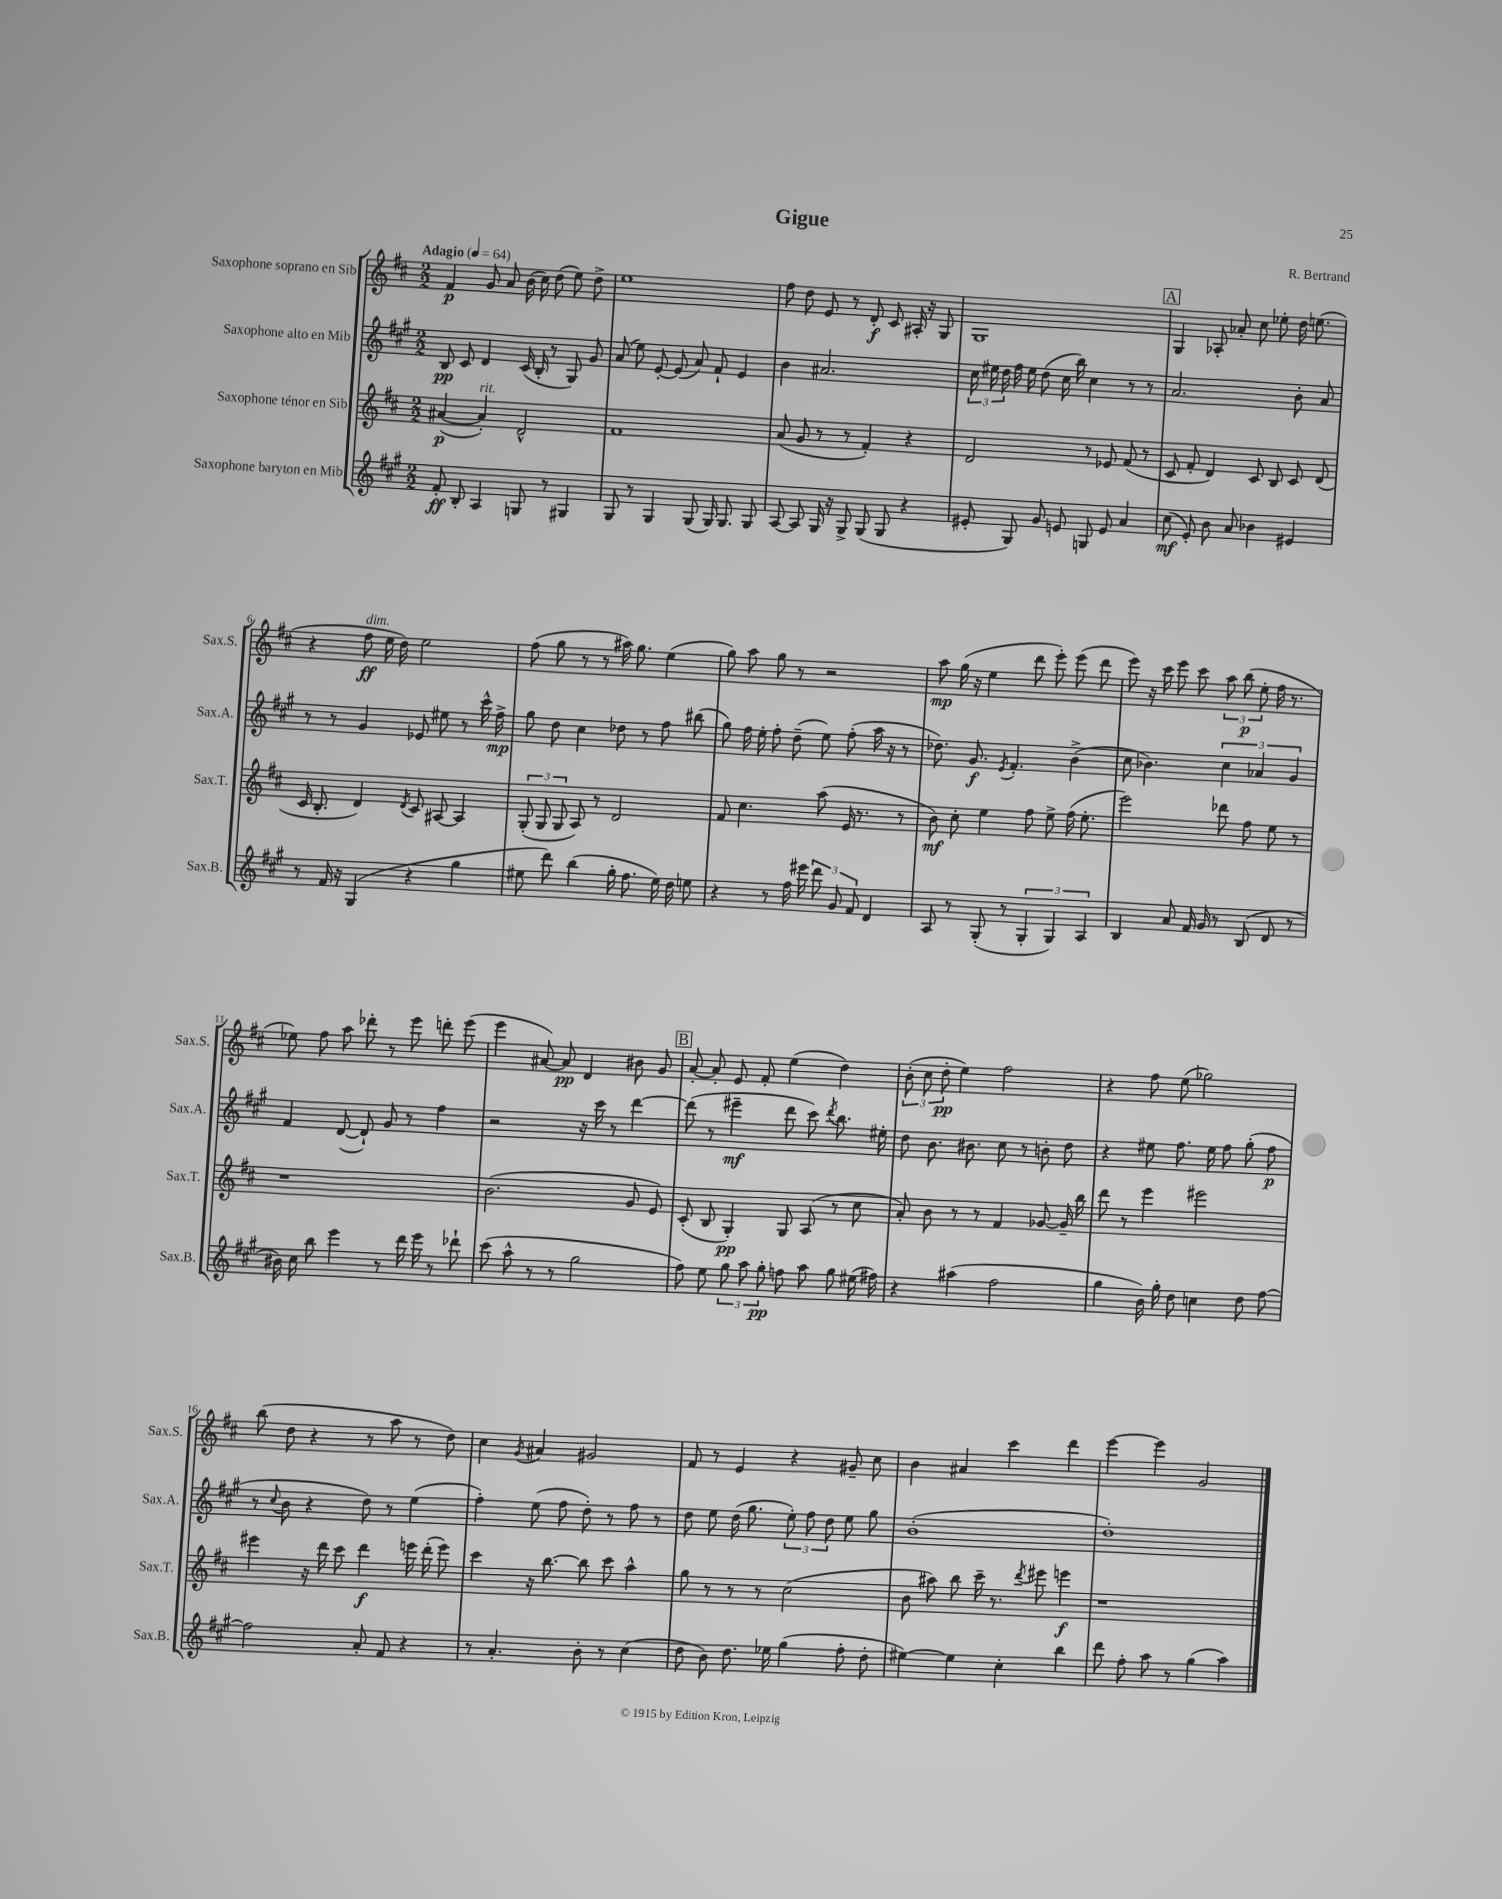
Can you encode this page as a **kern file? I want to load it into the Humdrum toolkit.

**kern	**dynam	**kern	**dynam	**kern	**dynam	**kern	**dynam
*part4	*part4	*part3	*part3	*part2	*part2	*part1	*part1
*staff4	*staff4	*staff3	*staff3	*staff2	*staff2	*staff1	*staff1
*I"Saxophone baryton en Mib	*	*I"Saxophone ténor en Sib	*	*I"Saxophone alto en Mib	*	*I"Saxophone soprano en Sib	*
*I'Sax.B.	*	*I'Sax.T.	*	*I'Sax.A.	*	*I'Sax.S.	*
*clefG2	*	*clefG2	*	*clefG2	*	*clefG2	*
*k[f#c#g#]	*	*k[f#c#]	*	*k[f#c#g#]	*	*k[f#c#]	*
*M2/2	*	*M2/2	*	*M2/2	*	*M2/2	*
*MM64	*	*MM64	*	*MM64	*	*MM64	*
=1	=1	=1	=1	=1	=1	=1	=1
!	!	!	!	!	!	!LO:TX:a:B:t=Adagio	!
8f#'/	ff	([4a#X/	p	8B/	pp	4f#/	p
8B'/	.	.	.	8c#/	.	.	.
!	!	!LO:TX:a:i:t=rit.	!	!	!	!	!
4A/	.	4a#'/])	.	4d/	.	8g/	.
.	.	.	.	.	.	8a/	.
8Gn/	.	2d^^/	.	(16c#/	.	(16b\	.
.	.	.	.	16B'/	.	16cc#\)	.
8r	.	.	.	8r	.	(8dd\	.
4G#X/	.	.	.	8G#/)	.	8ee\)	.
.	.	.	.	8g#/	.	8dd^\	.
=2	=2	=2	=2	=2	=2	=2	=2
8G#/	.	1f#	.	(8a/	.	1ee	.
8r	.	.	.	8ee\)	.	.	.
4G#/	.	.	.	[8e'/	.	.	.
.	.	.	.	(8e/]	.	.	.
(8G#/	.	.	.	8a/)	.	.	.
16G#/)	.	.	.	8f#`/	.	.	.
8.G#/	.	.	.	.	.	.	.
.	.	.	.	4e/	.	.	.
8G#/	.	.	.	.	.	.	.
=3	=3	=3	=3	=3	=3	=3	=3
[8A/	.	(8a/	.	4b\	.	8ff#\	.
8A/]	.	8g/	.	.	.	8dd\	.
16G#/	.	8r	.	2.a#X/	.	8e/	.
16r	.	.	.	.	.	.	.
8G#^/	.	8r	.	.	.	8r	.
(8G#/	.	4f#'/)	.	.	.	8d'/	f
8G#/	.	.	.	.	.	8c#/	.
4r	.	4r	.	.	.	16A#X'/	.
.	.	.	.	.	.	16r	.
.	.	.	.	.	.	8G/	.
=4	=4	=4	=4	=4	=4	=4	=4
8e#X'/	.	2d/	.	24cc#\	.	1G	.
.	.	.	.	24ee#X\	.	.	.
.	.	.	.	24dd\	.	.	.
8G#/)	.	.	.	16ff#\	.	.	.
.	.	.	.	16ee#\	.	.	.
8g#/	.	.	.	(8dd\	.	.	.
8en/	.	.	.	16cc#\	.	.	.
.	.	.	.	16bb\)	.	.	.
8Gn/	.	8r	.	4cc#\	.	.	.
8e/	.	8e-X/	.	.	.	.	.
4a/	.	(8f#/	.	8r	.	.	.
.	.	8r	.	8r	.	.	.
!!LO:REH:place=s1:t=A
=5	=5	=5	=5	=5	=5	=5	=5
(8cc#\	mf	8c#/	.	2.a/	.	4G/	.
8e'/)	.	8f#'/	.	.	.	.	.
8b\	.	4d/)	.	.	.	8A-X'/	.
8a/	.	.	.	.	.	8a-X'/	.
4b-X\	.	8c#/	.	.	.	8cc#\	.
.	.	8B/	.	.	.	8ee-X'\	.
4e#X/	.	8c#/	.	8b'\	.	16dd\	.
.	.	.	.	.	.	(8.een\	.
.	.	(8d/	.	8a/	.	.	.
!!LO:LB:g=z
=6	=6	=6	=6	=6	=6	=6	=6
8r	.	16c#/	.	8r	.	4r	.
.	.	8.B'/	.	.	.	.	.
16f#/	.	.	.	8r	.	.	.
16r	.	.	.	.	.	.	.
!	!	!	!	!	!	!LO:TX:a:i:t=dim.	!
(4G#/	.	4d/)	.	4g#/	.	8ff#\	ff
.	.	.	.	.	.	16ee\	.
.	.	.	.	.	.	16dd\)	.
.	.	8qd/	.	.	.	.	.
4r	.	8c#/	.	8e-X/	.	2ee\	.
.	.	[8A#X/	.	8ee#X\	.	.	.
4gg#\	.	4A#/]	.	8r	.	.	.
.	.	.	.	16ccc#^^\	.	.	.
.	.	.	.	16ff#^\	mp	.	.
=7	=7	=7	=7	=7	=7	=7	=7
8ee#X\	.	(12G'/	.	8gg#\	.	(8ff#\	.
.	.	12G/	.	.	.	.	.
8ddd\)	.	.	.	8dd\	.	8gg\	.
.	.	12G/	.	.	.	.	.
(4bb\	.	8A/)	.	4cc#\	.	8r	.
.	.	8r	.	.	.	8r	.
16gg#'\	.	2d/	.	8dd-X\	.	16aa#X\)	.
8.ff#\	.	.	.	.	.	8.gg\	.
.	.	.	.	8r	.	.	.
16ee#\)	.	.	.	8ff#\	.	(4ee\	.
16dd\	.	.	.	.	.	.	.
8een\	.	.	.	(8bb#X\	.	.	.
=8	=8	=8	=8	=8	=8	=8	=8
4r	.	8f#/	.	8gg#\)	.	8gg\)	.
.	.	4.cc#\	.	16ff#\	.	8aa\	.
.	.	.	.	16ee'\	.	.	.
8r	.	.	.	8ff#'\	.	8gg\	.
16ff#\	.	.	.	(8dd~\	.	8r	.
16eee#X\	.	.	.	.	.	.	.
12ddd\	.	(8aa\	.	8ee\)	.	2r	.
12g#/	.	.	.	.	.	.	.
.	.	16e/	.	(8ff#'\	.	.	.
12f#/	.	.	.	.	.	.	.
.	.	8.r	.	.	.	.	.
4d/	.	.	.	16aa\	.	.	.
.	.	.	.	16r	.	.	.
.	.	8r	.	8r	.	.	.
=9	=9	=9	=9	=9	=9	=9	=9
8A/	.	8b\)	mf	8.dd-X\)	.	8aa\	mp
8r	.	8cc#'\	.	.	.	(16gg\	.
.	.	.	.	8.g#/	f	16r	.
(8G#'/	.	4ee\	.	.	.	4ee\	.
.	.	.	.	8qe/	.	.	.
8r	.	.	.	4.f#'/	.	.	.
6G#'/	.	8ff#\	.	.	.	8ddd\	.
.	.	8ee^\	.	.	.	8eee'\)	.
6G#/)	.	.	.	.	.	.	.
.	.	(16ff#\	.	(4b^\	.	(8eee\	.
.	.	8.ee'\	.	.	.	.	.
6A/	.	.	.	.	.	.	.
.	.	.	.	.	.	8ddd\	.
=10	=10	=10	=10	=10	=10	=10	=10
4B/	.	2eee\)	.	8cc#\	.	8eee\)	.
.	.	.	.	4.b-X\)	.	16r	.
.	.	.	.	.	.	16ccc#\	.
8a/	.	.	.	.	.	8eee\	.
16f#/	.	.	.	.	.	8ccc#\	.
16g#/	.	.	.	.	.	.	.
8r	.	8ddd-X\	.	6cc#\	.	12aa\	.
.	.	.	.	.	.	(12bb\	p
(8B/	.	8ff#\	.	.	.	.	.
.	.	.	.	6a-X/	.	12ee'\	.
8d/	.	8ee\	.	.	.	16ff#\	.
.	.	.	.	.	.	8.r	.
.	.	.	.	6g#/	.	.	.
8r	.	8r	.	.	.	.	.
!!LO:LB:g=z
=11	=11	=11	=11	=11	=11	=11	=11
16b#X\)	.	1r	.	4f#/	.	8ee-X\)	.
16cc#\	.	.	.	.	.	.	.
8bb\	.	.	.	.	.	8ff#\	.
4eee\	.	.	.	([8d/	.	8aa\	.
.	.	.	.	8d`/])	.	8ddd-X'\	.
8r	.	.	.	8g#/	.	8r	.
16ddd\	.	.	.	8r	.	8eee\	.
16eee\	.	.	.	.	.	.	.
8r	.	.	.	4ff#\	.	8dddn'\	.
8ddd-X`\	.	.	.	.	.	(8eee\	.
=12	=12	=12	=12	=12	=12	=12	=12
(8ccc#\	.	(2.b\	.	2r	.	4eee\	.
8aa^^\	.	.	.	.	.	.	.
8r	.	.	.	.	.	[8a#X/)	.
8r	.	.	.	.	.	8a#/]	pp
2gg#\	.	.	.	16r	.	4d/	.
.	.	.	.	16ccc#\	.	.	.
.	.	.	.	8r	.	.	.
.	.	8g/	.	[4ddd\	.	8b#X\	.
.	.	8e/)	.	.	.	8g/	.
!!LO:REH:place=s1:t=B
=13	=13	=13	=13	=13	=13	=13	=13
8ff#\)	.	(8c#'/	.	(8ddd\]	.	[8a'/	.
8ee\	.	8B/	.	8r	.	8a'/]	.
12gg#\	.	4G'/)	pp	4eee#X~\	mf	8e/	.
12aa\	.	.	.	.	.	.	.
.	.	.	.	.	.	8f#'/	.
12gg#'\	pp	.	.	.	.	.	.
8ffn\	.	8G/	.	8ddd\	.	(4ee\	.
8aa\	.	(8A/	.	8ccc#\)	.	.	.
.	.	.	.	8qddd/	.	.	.
8gg#\	.	8r	.	8.bb\	.	4dd\)	.
(16ee#X\	.	8cc#\	.	.	.	.	.
16ff#X\)	.	.	.	16ee#X'\	.	.	.
=14	=14	=14	=14	=14	=14	=14	=14
4r	.	8a'/)	.	8dd\	.	(12b'\	.
.	.	.	.	.	.	12cc#\	.
.	.	8b\	.	8.b\	.	.	.
.	.	.	.	.	.	12dd'\	pp
(4aa#X\	.	8r	.	.	.	4ee\)	.
.	.	.	.	8.b#X\	.	.	.
.	.	8r	.	.	.	.	.
2ff#\	.	4f#/	.	8cc#\	.	2ff#\	.
.	.	.	.	8r	.	.	.
.	.	[8g-X/	.	8bn'\	.	.	.
.	.	16g-~/]	.	8dd\	.	.	.
.	.	16bb\	.	.	.	.	.
=15	=15	=15	=15	=15	=15	=15	=15
4gg#\	.	8ddd\	.	4r	.	4r	.
.	.	8r	.	.	.	.	.
16b\)	.	4eee\	.	8ee#X\	.	8ff#\	.
16gg#'\	.	.	.	.	.	.	.
8dd\	.	.	.	8.ff#\	.	(8ee\	.
4ccn\	.	2eee#X\	.	.	.	2gg-X\)	.
.	.	.	.	16ee#\	.	.	.
.	.	.	.	8ff#\	.	.	.
8dd\	.	.	.	(8gg#'\	.	.	.
[8ff#\	.	.	.	8ff#\	p	.	.
!!LO:LB:g=z
=16	=16	=16	=16	=16	=16	=16	=16
2ff#\]	.	4eee#X\	.	8r	.	(8bb\	.
.	.	.	.	8qqcc#/	.	.	.
.	.	.	.	8b\	.	8dd\	.
.	.	16r	.	4r	.	4r	.
.	.	16ddd\	.	.	.	.	.
.	.	8ccc#\	.	.	.	.	.
8a'/	.	4ddd\	f	8dd\)	.	8r	.
8f#/	.	.	.	8r	.	8aa\	.
4r	.	16eeen\	.	(4ee\	.	8r	.
.	.	(16ddd'\	.	.	.	.	.
.	.	8eee\)	.	.	.	8dd\)	.
=17	=17	=17	=17	=17	=17	=17	=17
8r	.	4ccc#\	.	4ff#'\)	.	4cc#\	.
4.a'/	.	.	.	.	.	.	.
.	.	.	.	.	.	8qg/	.
.	.	16r	.	(8ee\	.	4a#X/	.
.	.	[8.bb\	.	.	.	.	.
.	.	.	.	8ff#\	.	.	.
8b'\	.	8bb\]	.	8dd'\)	.	2g#X/	.
8r	.	8ccc#\	.	8r	.	.	.
(4cc#\	.	4aa^^\	.	8ff#\	.	.	.
.	.	.	.	8r	.	.	.
=18	=18	=18	=18	=18	=18	=18	=18
8dd\	.	8gg\	.	8dd\	.	8f#/	.
8b\)	.	8r	.	8ee\	.	8r	.
8.dd\	.	8r	.	(16dd\	.	4e/	.
.	.	.	.	8.gg#\	.	.	.
.	.	8r	.	.	.	.	.
16ee-X\	.	.	.	.	.	.	.
(4gg#\	.	(2cc#\	.	12ee'\)	.	4r	.
.	.	.	.	12ff#\	.	.	.
.	.	.	.	12dd\	.	.	.
8ff#'\	.	.	.	8ee\	.	8g#X~/	.
8dd'\	.	.	.	8gg#\	.	8cc#\	.
=19	=19	=19	=19	=19	=19	=19	=19
[4ee#X\)	.	8b\	.	(1b'	.	4b\	.
.	.	8aa#X\)	.	.	.	.	.
4ee#\]	.	8bb\	.	.	.	4a#X/	.
.	.	16ccc#~\	.	.	.	.	.
.	.	8.r	.	.	.	.	.
4cc#'\	.	.	.	.	.	4ccc#\	.
.	.	8qddd/	.	.	.	.	.
.	.	8eee#X\	.	.	.	.	.
4bb\	.	4eeen\	f	.	.	4ddd\	.
=20	=20	=20	=20	=20	=20	=20	=20
8ddd\	.	1r	.	1dd')	.	[4eee\	.
8ff#'\	.	.	.	.	.	.	.
8aa\	.	.	.	.	.	4eee\]	.
8r	.	.	.	.	.	.	.
(4gg#\	.	.	.	.	.	2g/	.
4aa\)	.	.	.	.	.	.	.
==	==	==	==	==	==	==	==
*-	*-	*-	*-	*-	*-	*-	*-
